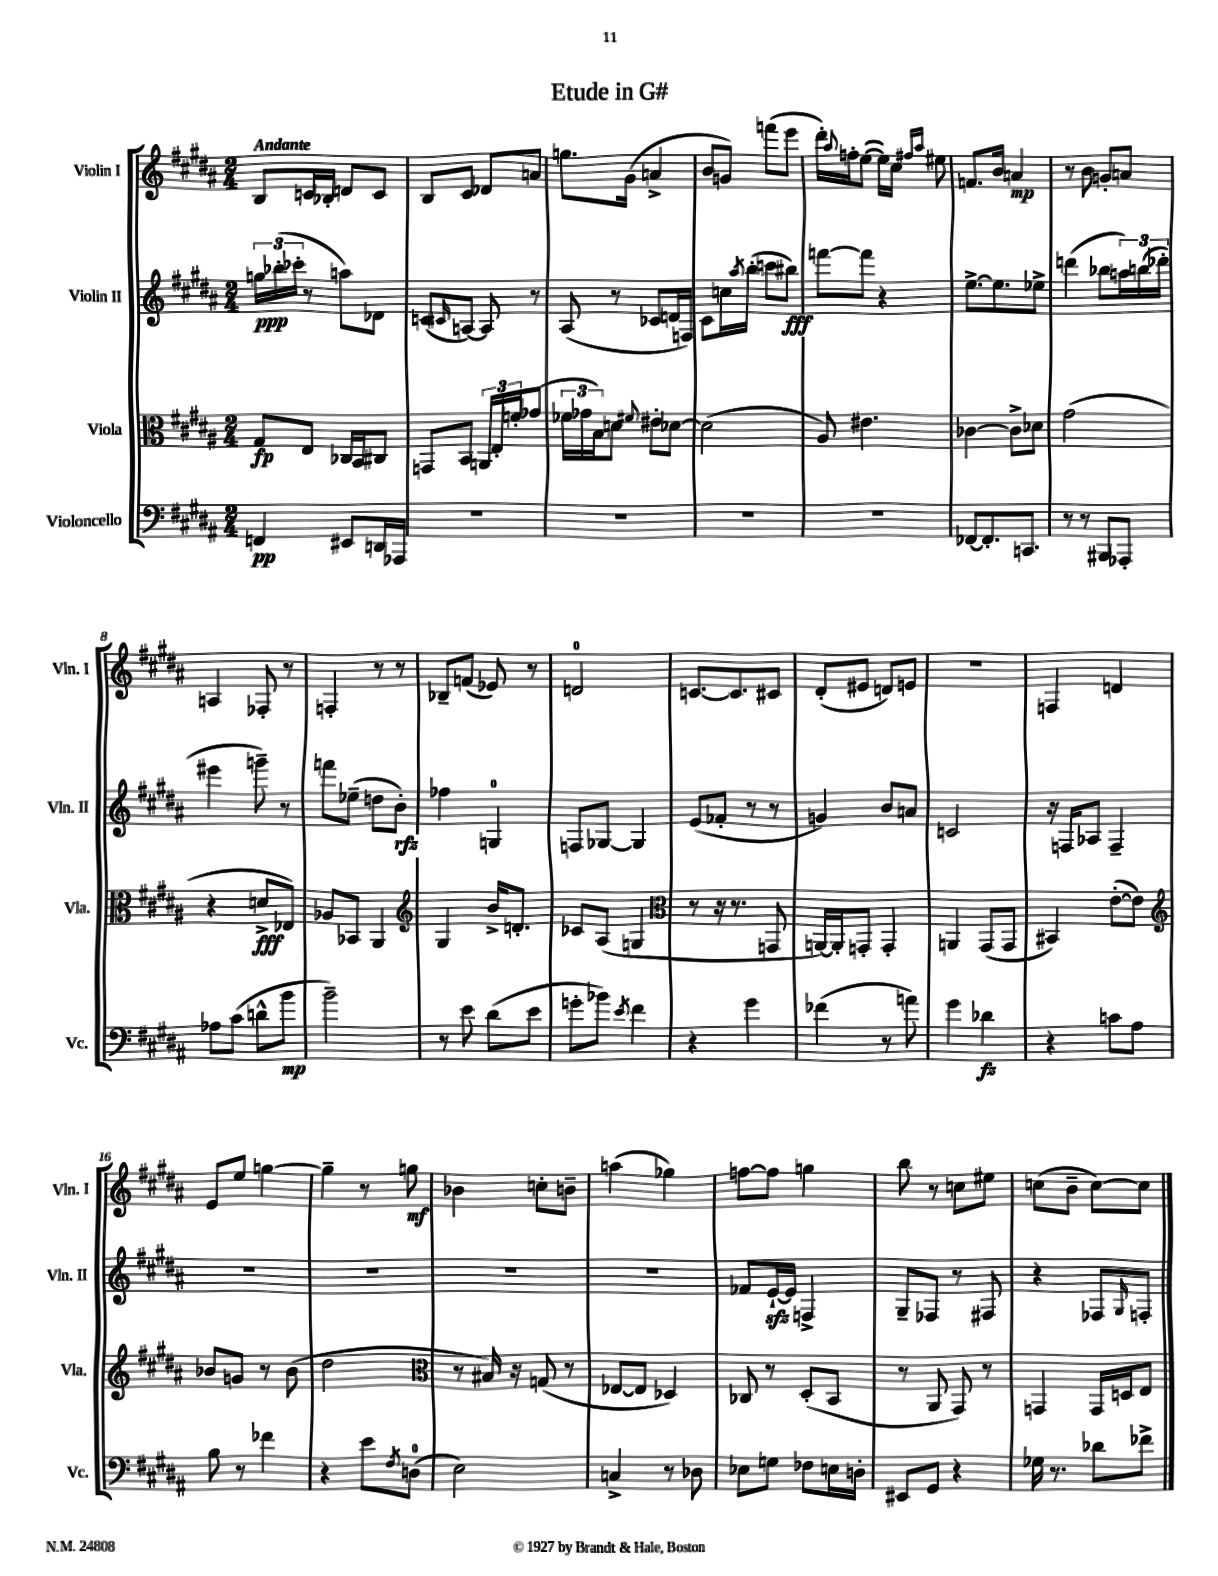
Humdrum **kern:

**kern	**dynam	**kern	**dynam	**kern	**dynam	**kern	**dynam
*part4	*part4	*part3	*part3	*part2	*part2	*part1	*part1
*staff4	*staff4	*staff3	*staff3	*staff2	*staff2	*staff1	*staff1
*I"Violoncello	*	*I"Viola	*	*I"Violin II	*	*I"Violin I	*
*I'Vc.	*	*I'Vla.	*	*I'Vln. II	*	*I'Vln. I	*
*clefF4	*	*clefC3	*	*clefG2	*	*clefG2	*
*k[f#c#g#d#a#]	*	*k[f#c#g#d#a#]	*	*k[f#c#g#d#a#]	*	*k[f#c#g#d#a#]	*
*M2/4	*	*M2/4	*	*M2/4	*	*M2/4	*
=1	=1	=1	=1	=1	=1	=1	=1
!	!	!	!	!	!	!LO:TX:a:B:t=Andante	!
4FFn/	pp	8G#/L	fp	24ggn\LL	ppp	8B/L	.
.	.	.	.	(24bb-X'\	.	.	.
.	.	.	.	24ccc-X'\JJ	.	.	.
.	.	8E/J	.	8r	.	16cn/L	.
.	.	.	.	.	.	16B-X'/JJ	.
8EE#X/L	.	16C-X/LL	.	8aan\L)	.	8dn/L	.
.	.	16BB/J	.	.	.	.	.
16DDn/L	.	8C#X/J	.	8d-X\J	.	8c/J	.
16AAA-X/JJ	.	.	.	.	.	.	.
=2	=2	=2	=2	=2	=2	=2	=2
2r	.	8GGn/L	.	(8cn/L	.	8B/L	.
.	.	.	.	16qqc#X/	.	.	.
.	.	8BB/J	.	[8An/J)	.	8c#/J	.
.	.	24AAn/LL	.	8A/]	.	8d-X/L	.
.	.	24E'/	.	.	.	.	.
.	.	24fn'/J	.	.	.	.	.
.	.	(8g-X/J	.	8r	.	8an/J	.
=3	=3	=3	=3	=3	=3	=3	=3
2r	.	24f-X\LL	.	(8A#/	.	8.ggn\L	.
.	.	24g-X\	.	.	.	.	.
.	.	24B\J)	.	.	.	.	.
.	.	8dn\J	.	8r	.	.	.
.	.	.	.	.	.	(16g#\Jk	.
.	.	8qqf#X/	.	.	.	.	.
.	.	8e#X'\L	.	8c-X/L	.	4an^/	.
.	.	[8d-X\J	.	16dn/L	.	.	.
.	.	.	.	16Fn/JJ)	.	.	.
=4	=4	=4	=4	=4	=4	=4	=4
2r	.	(2d-\]	.	8c#\L	.	8b/L	.
.	.	.	.	16ccn\L	.	8gn/J)	.
.	.	.	.	8qaa#/	.	.	.
.	.	.	.	(16bb'\JJ	.	.	.
.	.	.	.	8cccn\L	.	(8fffn\L	.
.	.	.	.	8bb#X\J)	fff	8eee\J	.
=5	=5	=5	=5	=5	=5	=5	=5
2r	.	8A#/)	.	[8fffn\L	.	16ddd#'\LL)	.
.	.	.	.	.	.	8qqaa#/	.
.	.	.	.	.	.	16ffn'\J	.
.	.	4.e#X\	.	8fff\J]	.	([8ee\J	.
.	.	.	.	4r	.	16ee\LL])	.
.	.	.	.	.	.	16cc#\JJ	.
.	.	.	.	.	.	16qqff#X/LL	.
.	.	.	.	.	.	16qqaa#/JJ	.
.	.	.	.	.	.	8ee#X\	.
=6	=6	=6	=6	=6	=6	=6	=6
[8FF-X/L	.	[4c-X\	.	[8.ee^\L	.	8.fn/L	.
8.FF-'/]	.	.	.	.	.	.	.
.	.	.	.	8.ee\]	.	16b/Jk	.
.	.	8c-^\L]	.	.	.	4an/	mp
8.CCn/J	.	.	.	.	.	.	.
.	.	8d-X\J	.	8ee-X^\J	.	.	.
=7	=7	=7	=7	=7	=7	=7	=7
8r	.	(2g#\	.	(4dddn\	.	8r	.
8r	.	.	.	.	.	8b\	.
8BBB#X/L	.	.	.	8bb-X\L	.	8gn'/L	.
8AAA-X'/J	.	.	.	24aan\L)	.	8an/J	.
.	.	.	.	(24bbn\	.	.	.
.	.	.	.	24ddd-X'\JJ	.	.	.
!!LO:LB:g=z
=8	=8	=8	=8	=8	=8	=8	=8
8A-X\L	.	4r	.	4eee#X\	.	4An/	.
(8c#\J	.	.	.	.	.	.	.
8dn^^\L	.	8dn^/L	fff	8gggn~\)	.	8F-X'/	.
8b\J	mp	8E-X/J)	.	8r	.	8r	.
=9	=9	=9	=9	=9	=9	=9	=9
2b~\)	.	8A-X/L	.	8fffn\L	.	4Fn'/	.
.	.	8BB-X/J	.	(8ee-X~\J	.	.	.
.	.	4AA#/	.	8ddn\L	.	8r	.
.	.	.	.	8b'\J)	rfz	8r	.
=10	=10	=10	=10	=10	=10	=10	=10
*	*	*clefG2	*	*	*	*	*
8r	.	4G#/	.	4ff-X\	.	8B-X~/L	.
8e\	.	.	.	.	.	(8fn/J	.
(8d#\L	.	16b^/KL	.	4Gn/	.	8e-X/)	.
.	.	8.dn'/J	.	.	.	.	.
8e\J	.	.	.	.	.	8r	.
=11	=11	=11	=11	=11	=11	=11	=11
8gn'\L	.	8c-X/L	.	8Fn/L	.	2dn/	.
8b-X\J)	.	(8A#/J	.	[8G-X/J	.	.	.
8qe/	.	.	.	.	.	.	.
4f#\	.	4Gn/	.	4G-/]	.	.	.
=12	=12	=12	=12	=12	=12	=12	=12
*	*	*clefC3	*	*	*	*	*
4r	.	8r	.	(8e/L	.	[8.cn/L	.
.	.	16r	.	8f-X'/J	.	.	.
.	.	8.r	.	.	.	8.c/]	.
4g#\	.	.	.	8r	.	.	.
.	.	8GGn/	.	8r	.	8c#X/J	.
=13	=13	=13	=13	=13	=13	=13	=13
(4f-X\	.	[16AAn/LL)	.	4gn/)	.	(8d#'/L	.
.	.	16AA'/J]	.	.	.	.	.
.	.	8GGn'/J	.	.	.	8e#X/J	.
8r	.	4GG'/	.	8b/L	.	8dn/L)	.
8an\)	.	.	.	8an/J	.	8en/J	.
=14	=14	=14	=14	=14	=14	=14	=14
4g#\	.	4AAn/	.	2cn/	.	2r	.
4d-X\	fz	(8GG#/L	.	.	.	.	.
.	.	8GG#/J	.	.	.	.	.
=15	=15	=15	=15	=15	=15	=15	=15
4r	.	4BB#X/)	.	16r	.	4Fn/	.
.	.	.	.	16Fn/KL	.	.	.
.	.	.	.	8A-X/J	.	.	.
8cn\L	.	([8e'\L	.	4F~/	.	4dn/	.
8A#\J	.	8e\J])	.	.	.	.	.
!!LO:LB:g=z
=16	=16	=16	=16	=16	=16	=16	=16
*	*	*clefG2	*	*	*	*	*
8B\	.	8b-X/L	.	2r	.	8e/L	.
8r	.	8gn/J	.	.	.	8ee/J	.
4f-X\	.	8r	.	.	.	[4ggn\	.
.	.	(8b-\	.	.	.	.	.
=17	=17	=17	=17	=17	=17	=17	=17
4r	.	2dd#\	.	2r	.	4gg~\]	.
8e\L	.	.	.	.	.	8r	.
8qF#/	.	.	.	.	.	.	.
(8Dn\J	.	.	.	.	.	8ggn\	mf
=18	=18	=18	=18	=18	=18	=18	=18
*	*	*clefC3	*	*	*	*	*
2E\)	.	8r	.	2r	.	4b-X\	.
.	.	16B#X/)	.	.	.	.	.
.	.	16r	.	.	.	.	.
.	.	(8Gn/	.	.	.	8ccn'\L	.
.	.	8r	.	.	.	8bn~\J	.
=19	=19	=19	=19	=19	=19	=19	=19
4Cn^/	.	[8E-X/L	.	2r	.	(4aan\	.
.	.	8E-/J]	.	.	.	.	.
8r	.	4D-X/)	.	.	.	4gg-X\)	.
8D-X\	.	.	.	.	.	.	.
=20	=20	=20	=20	=20	=20	=20	=20
8E-X\L	.	8C-X/	.	8f-X/L	.	[8ffn\L	.
8Gn\J	.	8r	.	[16ezz`/L	.	8ff\J]	.
.	.	.	.	16e/JJ]	.	.	.
8F-X\L	.	(8D#'/L	.	4Fn^/	.	4ggn\	.
16En\L	.	8BB/J	.	.	.	.	.
16Dn'\JJ	.	.	.	.	.	.	.
=21	=21	=21	=21	=21	=21	=21	=21
8EE#X/L	.	8r	.	8G#~/L	.	8bb\	.
8GG#/J	.	8AA#/	.	8F-X/J	.	8r	.
4r	.	8GG#/)	.	8r	.	8ccn\L	.
.	.	8r	.	8F#X/	.	8ee#X\J	.
=22	=22	=22	=22	=22	=22	=22	=22
16G-X\	.	4GGn/	.	4r	.	(8ccn\L	.
8.r	.	.	.	.	.	.	.
.	.	.	.	.	.	8b~\J	.
8d-X\L	.	16GG/LL	.	8F-X/L	.	[8cc\L)	.
.	.	16Dn/J	.	.	.	.	.
.	.	.	.	16qqG#/	.	.	.
8f-X^\J	.	8E/J	.	8Fn'/J	.	8cc\J]	.
==	==	==	==	==	==	==	==
*-	*-	*-	*-	*-	*-	*-	*-
